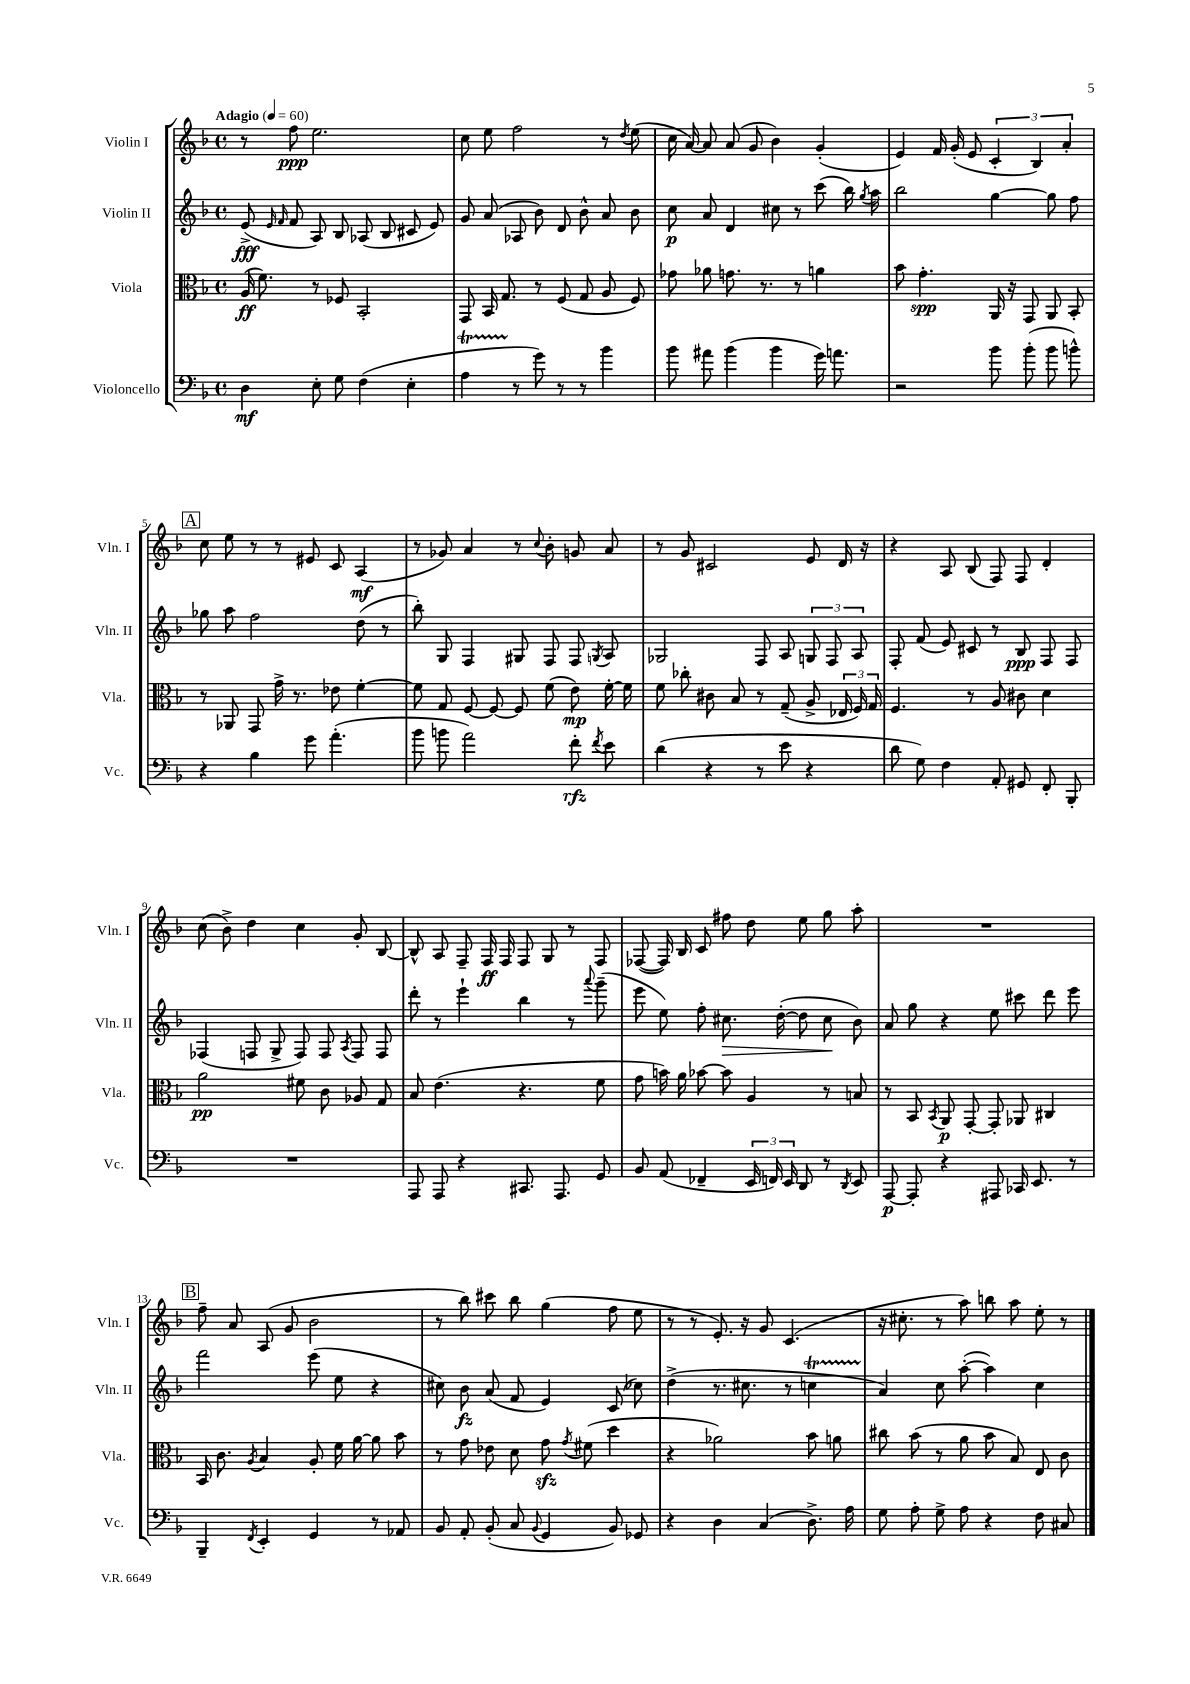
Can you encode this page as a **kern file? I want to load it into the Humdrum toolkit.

**kern	**dynam	**kern	**dynam	**kern	**dynam	**kern	**dynam
*part4	*part4	*part3	*part3	*part2	*part2	*part1	*part1
*staff4	*staff4	*staff3	*staff3	*staff2	*staff2	*staff1	*staff1
*I"Violoncello	*	*I"Viola	*	*I"Violin II	*	*I"Violin I	*
*I'Vc.	*	*I'Vla.	*	*I'Vln. II	*	*I'Vln. I	*
*clefF4	*	*clefC3	*	*clefG2	*	*clefG2	*
*k[b-]	*	*k[b-]	*	*k[b-]	*	*k[b-]	*
*M4/4	*	*M4/4	*	*M4/4	*	*M4/4	*
*met(c)	*	*met(c)	*	*met(c)	*	*met(c)	*
*MM60	*	*MM60	*	*MM60	*	*MM60	*
=1	=1	=1	=1	=1	=1	=1	=1
!	!	!	!	!	!	!LO:TX:a:B:t=Adagio	!
4D\	mf	(16A/	ff	(8e^/	fff	8r	.
.	.	8.f\)	.	.	.	.	.
.	.	.	.	16qqe/	.	.	.
.	.	.	.	16qqf/	.	.	.
.	.	.	.	8f/	.	8ff\	ppp
8E'\	.	8r	.	8A/)	.	2.ee\	.
8G\	.	8F-X/	.	8B-/	.	.	.
(4F\	.	2BB-'/	.	(8A-X/	.	.	.
.	.	.	.	8B-/	.	.	.
4E'\	.	.	.	8c#X/	.	.	.
.	.	.	.	8e/)	.	.	.
=2	=2	=2	=2	=2	=2	=2	=2
4At\	.	8GG/	.	8g/	.	8cc\	.
.	.	16BB-/	.	(8a/	.	8ee\	.
.	.	8.G/	.	.	.	.	.
8r	.	.	.	8A-X/	.	2ff\	.
8g\)	.	8r	.	8b-\)	.	.	.
8r	.	(8F/	.	8d/	.	.	.
8r	.	8G/	.	8b-^^\	.	.	.
4b-\	.	8A/	.	8a/	.	8r	.
.	.	.	.	.	.	8qdd/	.
.	.	8F/)	.	8b-\	.	(8ee\	.
=3	=3	=3	=3	=3	=3	=3	=3
8b-\	.	8g-X\	.	8cc\	p	16cc\	.
.	.	.	.	.	.	[16a/)	.
8a#X\	.	8a-X\	.	8a/	.	8a/]	.
(4b-\	.	8.gn\	.	4d/	.	(8a/	.
.	.	.	.	.	.	8g/	.
.	.	8.r	.	.	.	.	.
4b-\	.	.	.	8cc#X\	.	4b-\)	.
.	.	8r	.	8r	.	.	.
16g\)	.	4an\	.	(8ccc\	.	(4g'/	.
8.an\	.	.	.	.	.	.	.
.	.	.	.	16bb-\)	.	.	.
.	.	.	.	8qgg/	.	.	.
.	.	.	.	16aa\	.	.	.
=4	=4	=4	=4	=4	=4	=4	=4
2r	.	8b-\	.	2bb-\	.	4e/)	.
.	.	4.g'\	spp	.	.	.	.
.	.	.	.	.	.	16f/	.
.	.	.	.	.	.	(16g'/	.
.	.	.	.	.	.	8e/	.
8b-\	.	16AA/	.	[4gg\	.	6c'/	.
.	.	16r	.	.	.	.	.
(8b-'\	.	8GG/	.	.	.	.	.
.	.	.	.	.	.	6B-/)	.
8b-\	.	8AA/	.	8gg\]	.	.	.
.	.	.	.	.	.	6a'/	.
8bn^^\)	.	8BB-'/	.	8ff\	.	.	.
!!LO:LB:g=z
!!LO:REH:place=s1:t=A
=5	=5	=5	=5	=5	=5	=5	=5
4r	.	8r	.	8gg-X\	.	8cc\	.
.	.	8AA-X/	.	8aa\	.	8ee\	.
4B-\	.	8GG/	.	2ff\	.	8r	.
.	.	16g^\	.	.	.	8r	.
.	.	8.r	.	.	.	.	.
8g\	.	.	.	.	.	8e#X/	.
(4.a'\	.	8e-X\	.	.	.	8c/	.
.	.	[4f'\	.	(8dd\	.	(4A/	mf
.	.	.	.	8r	.	.	.
=6	=6	=6	=6	=6	=6	=6	=6
8b-\	.	8f\]	.	8bb-'\)	.	8r	.
8bn\	.	8G/	.	8G/	.	8g-X/)	.
2a\)	.	[8F/	.	4F/	.	4a/	.
.	.	8F/_	.	.	.	.	.
.	.	8F/]	.	8G#X/	.	8r	.
.	.	.	.	.	.	8qqcc/	.
.	.	(8f\	.	8F/	.	8b-'\	.
8f'\	rfz	8e\)	mp	8F/	.	8gn/	.
8qf/	.	.	.	8qGn/	.	.	.
8e\	.	[16f'\	.	8A/	.	8a/	.
.	.	16f\]	.	.	.	.	.
=7	=7	=7	=7	=7	=7	=7	=7
(4d\	.	8f\	.	2G-X/	.	8r	.
.	.	8cc-X'\	.	.	.	8g/	.
4r	.	8c#X\	.	.	.	2c#X/	.
.	.	8B-/	.	.	.	.	.
8r	.	8r	.	8F/	.	.	.
8e\	.	(8G~/	.	8A/	.	.	.
4r	.	8A^/	.	12Gn/	.	8e/	.
.	.	.	.	12F/	.	.	.
.	.	24E-X/	.	.	.	16d/	.
.	.	24F/)	.	12A/	.	.	.
.	.	.	.	.	.	16r	.
.	.	24G/	.	.	.	.	.
=8	=8	=8	=8	=8	=8	=8	=8
8d\	.	4.F/	.	8F'/	.	4r	.
8G\)	.	.	.	(8f/	.	.	.
4F\	.	.	.	8e/)	.	8A/	.
.	.	8r	.	8c#X/	.	(8B-/	.
8AA'/	.	8A/	.	8r	.	8F/)	.
8GG#X/	.	8c#X\	.	8B-/	ppp	8F/	.
8FF'/	.	4d\	.	8F/	.	4d'/	.
8BBB-'/	.	.	.	8F/	.	.	.
!!LO:LB:g=z
=9	=9	=9	=9	=9	=9	=9	=9
1r	.	2a\	pp	(4F-X/	.	(8cc\	.
.	.	.	.	.	.	8b-^\)	.
.	.	.	.	8Fn/	.	4dd\	.
.	.	.	.	8G^/	.	.	.
.	.	8f#X\	.	8F/)	.	4cc\	.
.	.	8c\	.	8F/	.	.	.
.	.	.	.	8qA/	.	.	.
.	.	8A-X/	.	8F/	.	8g'/	.
.	.	8G/	.	8F/	.	[8B-/	.
=10	=10	=10	=10	=10	=10	=10	=10
8AAA/	.	8B-/	.	8ddd'\	.	8B-^^/]	.
8AAA/	.	(4.e\	.	8r	.	8A/	.
4r	.	.	.	4eee`\	.	8F~/	.
.	.	.	.	.	.	16F/	ff
.	.	.	.	.	.	16F/	.
8.CC#X/	.	4.r	.	4bb-\	.	8F/	.
.	.	.	.	.	.	8G/	.
8.AAA/	.	.	.	.	.	.	.
.	.	.	.	8r	.	8r	.
.	.	.	.	8qqaaa/	.	.	.
8GG/	.	8f\	.	(8ggg~\	.	8F/	.
=11	=11	=11	=11	=11	=11	=11	=11
8BB-/	.	8g\	.	8eee\	.	([8F-X/	.
(8AA/	.	16bn\)	.	8ee\)	.	16F-/])	.
.	.	16a\	.	.	.	16B-/	.
4FF-X~/	.	[8b-X\	.	8ff'\	.	8c/	.
!	!	!	!	!	!LO:HP:b	!	!
.	.	8b-\]	.	8.cc#X\	>	8ff#X\	.
24EE/	.	4A/	.	.	.	8dd\	.
24FFn/)	.	.	.	.	.	.	.
.	.	.	.	([16dd'\	.	.	.
24EE/	.	.	.	.	.	.	.
8DD/	.	.	.	8dd\]	.	8ee\	.
8r	.	8r	.	8cc#\	.	8gg\	.
8qDD/	.	.	.	.	.	.	.
8EE/	.	8Bn/	.	8b-\)	]	8aa'\	.
=12	=12	=12	=12	=12	=12	=12	=12
[8AAA/	p	8r	.	8a/	.	1r	.
8AAA'/]	.	8BB-/	.	8gg\	.	.	.
.	.	8qBB-/	.	.	.	.	.
4r	.	8AA/	p	4r	.	.	.
.	.	[8GG'/	.	.	.	.	.
8AAA#X/	.	8GG'/]	.	8ee\	.	.	.
16CC-X/	.	8AA-X/	.	8ccc#X\	.	.	.
8.EE/	.	.	.	.	.	.	.
.	.	4C#X/	.	8ddd\	.	.	.
8r	.	.	.	8eee\	.	.	.
!!LO:LB:g=z
!!LO:REH:place=s1:t=B
=13	=13	=13	=13	=13	=13	=13	=13
4BBB-~/	.	16BB-/	.	2fff\	.	8ff~\	.
.	.	8.c\	.	.	.	.	.
.	.	.	.	.	.	8a/	.
8qFF/	.	8qA/	.	.	.	.	.
4EE'/	.	4B-/	.	.	.	(8A/	.
.	.	.	.	.	.	8g/	.
4GG/	.	8A'/	.	(8eee\	.	2b-\	.
.	.	16f\	.	8ee\	.	.	.
.	.	[16a\	.	.	.	.	.
8r	.	8a\]	.	4r	.	.	.
8AA-X/	.	8b-\	.	.	.	.	.
=14	=14	=14	=14	=14	=14	=14	=14
8BB-/	.	8r	.	8cc#X\)	.	8r	.
8AA'/	.	8g\	.	8b-\	fz	8bb-\)	.
(8BB-'/	.	8e-X\	.	(8a/	.	8ccc#X\	.
8C/	.	8d\	.	8f/	.	8bb-\	.
8qqBB-/	.	.	.	.	.	.	.
4GG/	.	8gzz\	.	4e/)	.	(4gg\	.
.	.	8qg/	.	.	.	.	.
.	.	(8f#X\	.	.	.	.	.
8BB-/)	.	4dd\	.	(8c/	.	8ff\	.
8GG-X/	.	.	.	8cc-X\)	.	8ee\	.
=15	=15	=15	=15	=15	=15	=15	=15
4r	.	4r	.	(4dd^\	.	8r	.
.	.	.	.	.	.	8r	.
4D\	.	2a-X\)	.	8.r	.	8.e'/)	.
.	.	.	.	8.cc#X\	.	16r	.
(4C/	.	.	.	.	.	8g/	.
.	.	.	.	8r	.	(4.c/	.
8.D^\)	.	8b-\	.	4ccnT\	.	.	.
.	.	8an\	.	.	.	.	.
16A\	.	.	.	.	.	.	.
=16	=16	=16	=16	=16	=16	=16	=16
8G\	.	8cc#X\	.	4a/)	.	16r	.
.	.	.	.	.	.	8.cc#X'\	.
8A'\	.	(8b-\	.	.	.	.	.
8G^\	.	8r	.	8cc\	.	8r	.
8A\	.	8a\	.	([8aa'\	.	8aa\)	.
4r	.	8b-\	.	4aa\])	.	8bbn\	.
.	.	8B-/)	.	.	.	8aa\	.
8F\	.	8E/	.	4cc\	.	8ee'\	.
8C#X/	.	8c\	.	.	.	8r	.
==	==	==	==	==	==	==	==
*-	*-	*-	*-	*-	*-	*-	*-
